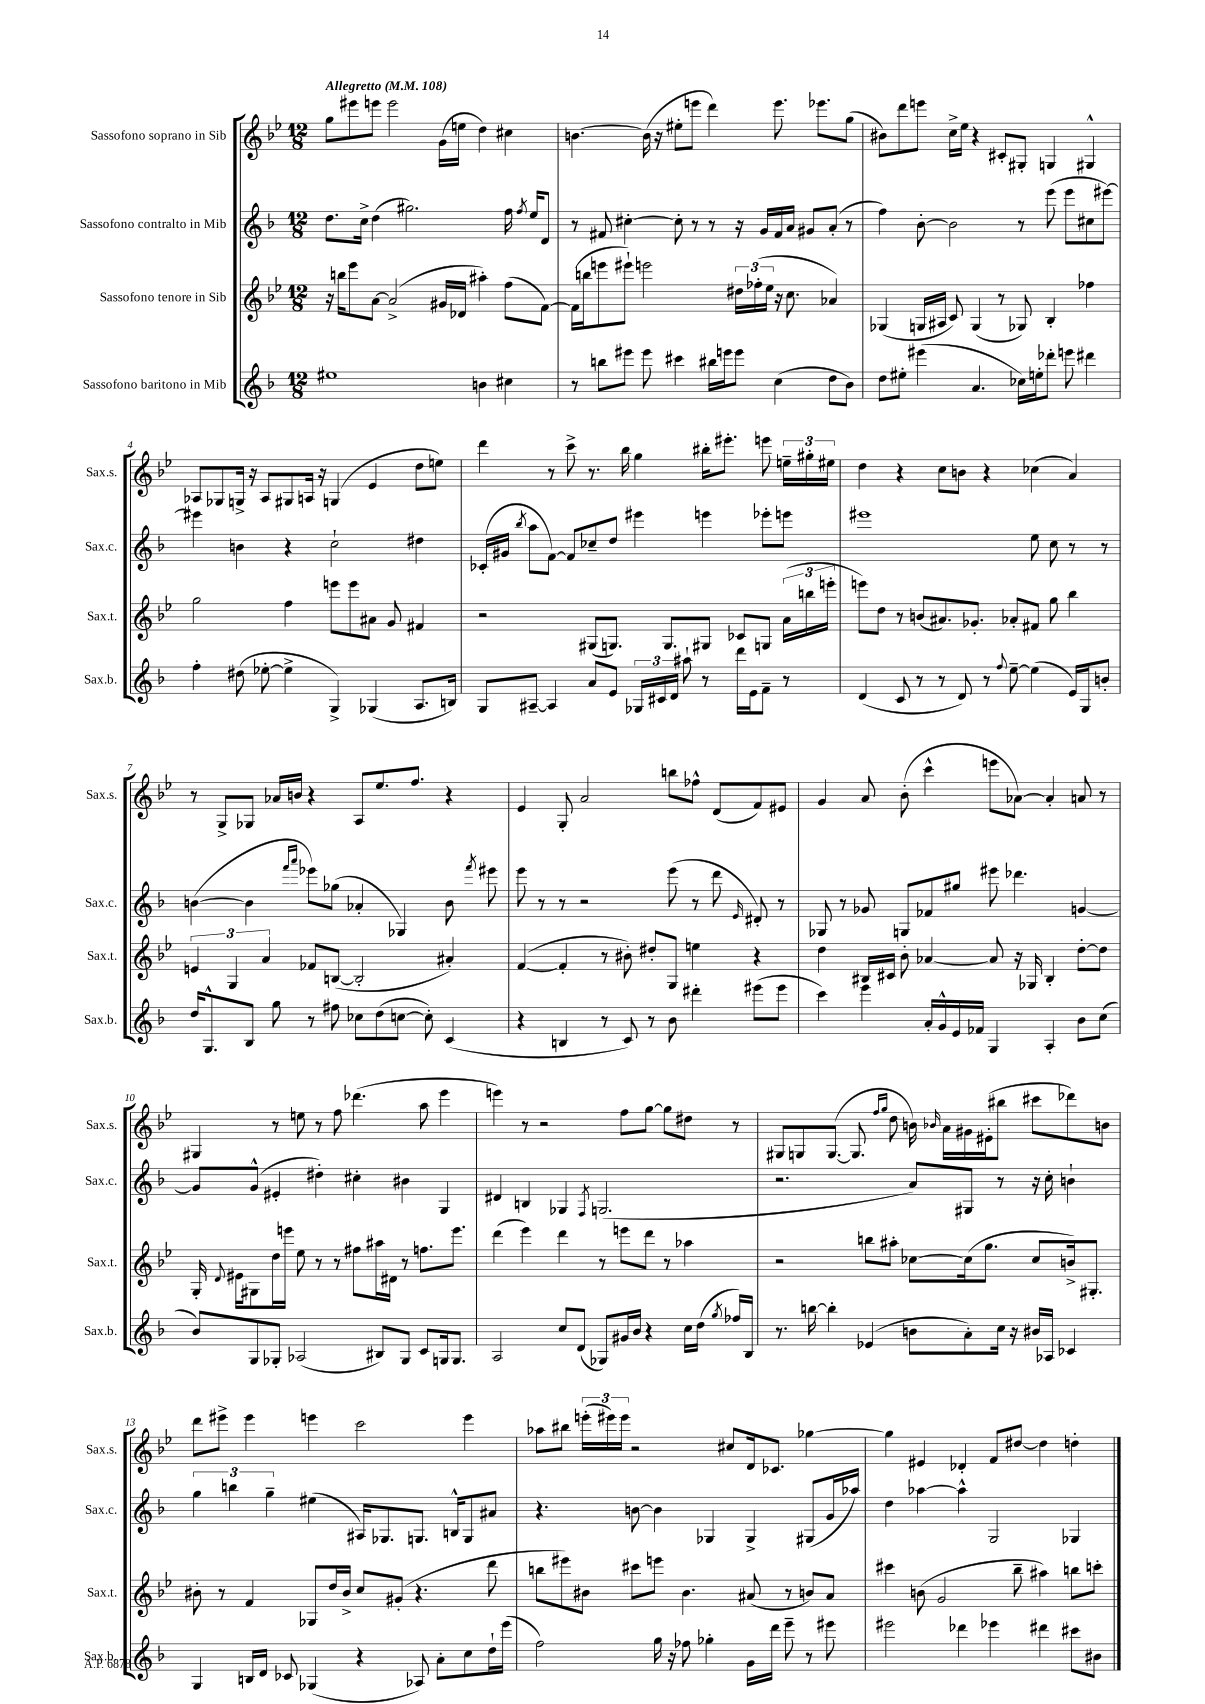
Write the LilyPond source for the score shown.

<<
\new StaffGroup <<
\new Staff = "s0" \with { instrumentName = "Sassofono soprano in Sib" shortInstrumentName = "Sax.s." } {
    \clef treble \key bes \major \numericTimeSignature \time 12/8 \tempo "Allegretto" 4 = 108
    \autoBeamOff g''8[ eis'''8 e'''8] e'''2 g'16[( e''16] d''4) cis''4 |
    b'4.~ b'16( r16 eis''8[-. e'''8] d'''4) e'''8. ees'''8.[ g''8]( |
    bis'8[) d'''8 e'''8] c''16[-> ees''16] r4 cis'8[-. gis8]-. g4 gis4-^ |
    aes8[ ges8 g16]-> r16 aes8[ gis8 a16] r16 g4( ees'4 d''8[ e''8]) |
    d'''4 r8 c'''8-> r8. bes''16 g''4 bis''16[-. eis'''8.]-. e'''8 \tuplet 3/2 { e''16[-- gis''16-. eis''16] } |
    d''4 r4 c''8[ b'8] r4 ces''4( a'4) |
    r8 g8[-> ges8] aes'16[ b'16] r4 a8[ ees''8. f''8.] r4 |
    ees'4 g8-. a'2 b''8[ fes''8]-^ d'8[( f'8) eis'8] |
    g'4 a'8 bes'8-.( c'''4-^ e'''8[ aes'8]~) aes'4-. a'8 r8 |
    gis4 r8 e''8 r8 f''8 des'''4.( a''8 ees'''4 |
    e'''4) r8 r2 f''8[ g''8]~ g''8[ dis''8] r8 |
    gis8[ g8 g8.]~( g8. \grace { f''16[ g''16] } d''8 b'16) \grace { bes'16 } a'16[ gis'16 eis'16-.( bis''8] cis'''8[ des'''8) b'8] |
    d'''8[ eis'''8]-> eis'''4 e'''4 c'''2 e'''4 |
    aes''8[ bis''8] \tuplet 3/2 { e'''16[-.( eis'''16) eis'''16] } r2 cis''8[ d'16 ces'8.] ges''4~ |
    ges''4 eis'4 des'4-. f'8[ dis''8]~ dis''4 d''4-. \bar "|." |
}
\new Staff = "s1" \with { instrumentName = "Sassofono contralto in Mib" shortInstrumentName = "Sax.c." } {
    \clef treble \key f \major \numericTimeSignature \time 12/8
    \autoBeamOff d''8.[ c''16]-> d''4( gis''2.) f''16 \acciaccatura { f''8 } e''16[ d'8] |
    r8 fis'8 cis''4~-. cis''8-. r8 r8 r16 g'16[ fis'16 a'16] gis'8[ a'8]-.( r8 |
    f''4) bes'8~-. bes'2 r8 e'''8( e'''8[ cis''8 eis'''8]~) |
    eis'''4 b'4 r4 c''2-! dis''4 |
    ces'16[-.( gis'16] \acciaccatura { bes''8 } a''8[ f'8]~) f'8[ ces''8-- d''8] eis'''4 e'''4 ees'''8[-. e'''8] |
    eis'''1 e''8 c''8 r8 r8 |
    b'4~( b'4 \grace { f'''16[ a'''16] } ees'''8[) ges''8]( aes'4-. ges4) b'8 \acciaccatura { f'''8 } eis'''8 |
    e'''8 r8 r8 r2 e'''8( r8 d'''8 \grace { e'16 } dis'8-.) r8 |
    ges8 r8 ges'8 g8[ fes'8 gis''8] eis'''8 des'''4. g'4~ |
    g'8[ g'8]-^( eis'4-. dis''4-.) cis''4-. bis'4 g4 |
    dis'4 b4 ges4 \acciaccatura { f8 } g2.( |
    r2. a'8[) gis8] r8 r16 c''16-. b'4-! |
    \tuplet 3/2 { g''4 b''4 g''4-- } eis''4( ais16[) ges8. g8.] b16[-^ g8 ais'8] |
    r4. b'8~ b'4 ges4 ges4-> gis8[( g'16 aes''16]) |
    d''4 aes''4~ aes''4-^ g2 ges4 \bar "|." |
}
\new Staff = "s2" \with { instrumentName = "Sassofono tenore in Sib" shortInstrumentName = "Sax.t." } {
    \clef treble \key bes \major \numericTimeSignature \time 12/8
    \autoBeamOff r16 b''16[ ees'''8 a'8]~ a'2->( gis'16[ des'16] ais''4-.) f''8[( f'8]~) |
    f'16[( b''16 e'''8 eis'''8]-!) e'''2 \tuplet 3/2 { dis''16[ fes''16-.( ees''16] } r16 c''8. aes'4) |
    ges4( g16[ ais16] c'8) g4( r8 ges8) bes4-. fes''4 |
    g''2 f''4 e'''8[ e'''8 ais'8] g'8 fis'4 |
    r2 gis8[( g8.]) g8.[ gis8] ces'8[ g8] \tuplet 3/2 { a'16[( b''16 e'''16]-. } |
    e'''8[) d''8] r8 b'8[( ais'8.) ges'8.]-. aes'8[-. fis'8] g''8 bes''4 |
    \tuplet 3/2 { e'4 g4 a'4 } fes'8[ b8]~( b2-. ais'4-.) |
    f'4~( f'4-. r8 bis'8-.) dis''8[-. g8] e''4 r4 |
    d''4 bis16[ cis'16] bes'8-. aes'4~ aes'8 r16 ges16 bis4-. d''8[~-. d''8] |
    g16-. \appoggiatura { d'8 } eis'16[ gis8 d''16 e'''16] ees''8 r8 r8 fis''8[ ais''16 dis'16] r8 f''8.[ e'''8.] |
    d'''4( ees'''4) d'''4 r8 e'''8[ d'''8] r8 aes''4 |
    r2 b''8[ ais''8]-. ces''8[~ ces''16( g''8.] ces''8[ b'16->) gis8.]-. |
    bis'8-. r8 f'4 ges8[ d''16 bis'16]-> c''8[ gis'8]-.( r4. d'''8 |
    b''8[ eis'''8) bis'8] cis'''8[ e'''8] bis'4. ais'8( r8 b'8[) ais'8] |
    cis'''4 b'8( g'2 bes''8-- ais''4) b''8[ c'''8]-. \bar "|." |
}
\new Staff = "s3" \with { instrumentName = "Sassofono baritono in Mib" shortInstrumentName = "Sax.b." } {
    \clef treble \key f \major \numericTimeSignature \time 12/8
    \autoBeamOff eis''1 b'4 cis''4 |
    r8 b''8[ eis'''8] eis'''8 cis'''4 bis''16[ e'''16 e'''8] c''4( d''8[ bes'8]) |
    d''8[ eis''8]-. eis'''4( a'4. ces''16[) e''16-. des'''8]-. e'''8 dis'''4 |
    f''4-. dis''8( ees''8~-. ees''4-> g4->) ges4( a8.[ b16]) |
    g8[ ais8]~-- ais4 a'8[ e'8] \tuplet 3/2 { ges16[ cis'16 d'16] } ais''8-! r8 d'''16[ e'16 f'8]-- r8 |
    d'4( c'8 r8 r8 d'8) r8 \appoggiatura { f''8 } e''8~-- e''4( e'16[) g16 b'8]-. |
    d''16[ g8.-^ bes8] g''8 r8 fis''8 ces''8[ d''8( c''8]~ c''8-.) c'4( |
    r4 b4 r8 c'8) r8 bes'8 dis'''4-. eis'''8[( eis'''8] |
    c'''4) e'''4 a'16[-. g'16-^ e'16 fes'16] g4 a4-. bes'8[ c''8]( |
    bes'8[) g8 ges8]-. aes2( bis8[) ges8] c'8[ g16 g8.] |
    a2 c''8[ d'8]( ges8[) gis'16 bes'16] r4 c''16[ d''16]( \acciaccatura { g''8 } fes''16[) bes16] |
    r8. b''16~ b''4-. ees'4( b'8[ a'8-.) c''16] r16 bis'16[ aes16] ces'4 |
    g4 b16[ d'16] ces'8 ges4( r4 aes8) a'8[-. c''8 d''16-! e'''16]( |
    f''2) g''16 r16 fes''8 ges''4-. g'16[ d'''16] e'''8-- r8 eis'''8 |
    eis'''2 des'''4 ees'''4 dis'''4 cis'''8[ bis'8] \bar "|." |
}
>>
>>
